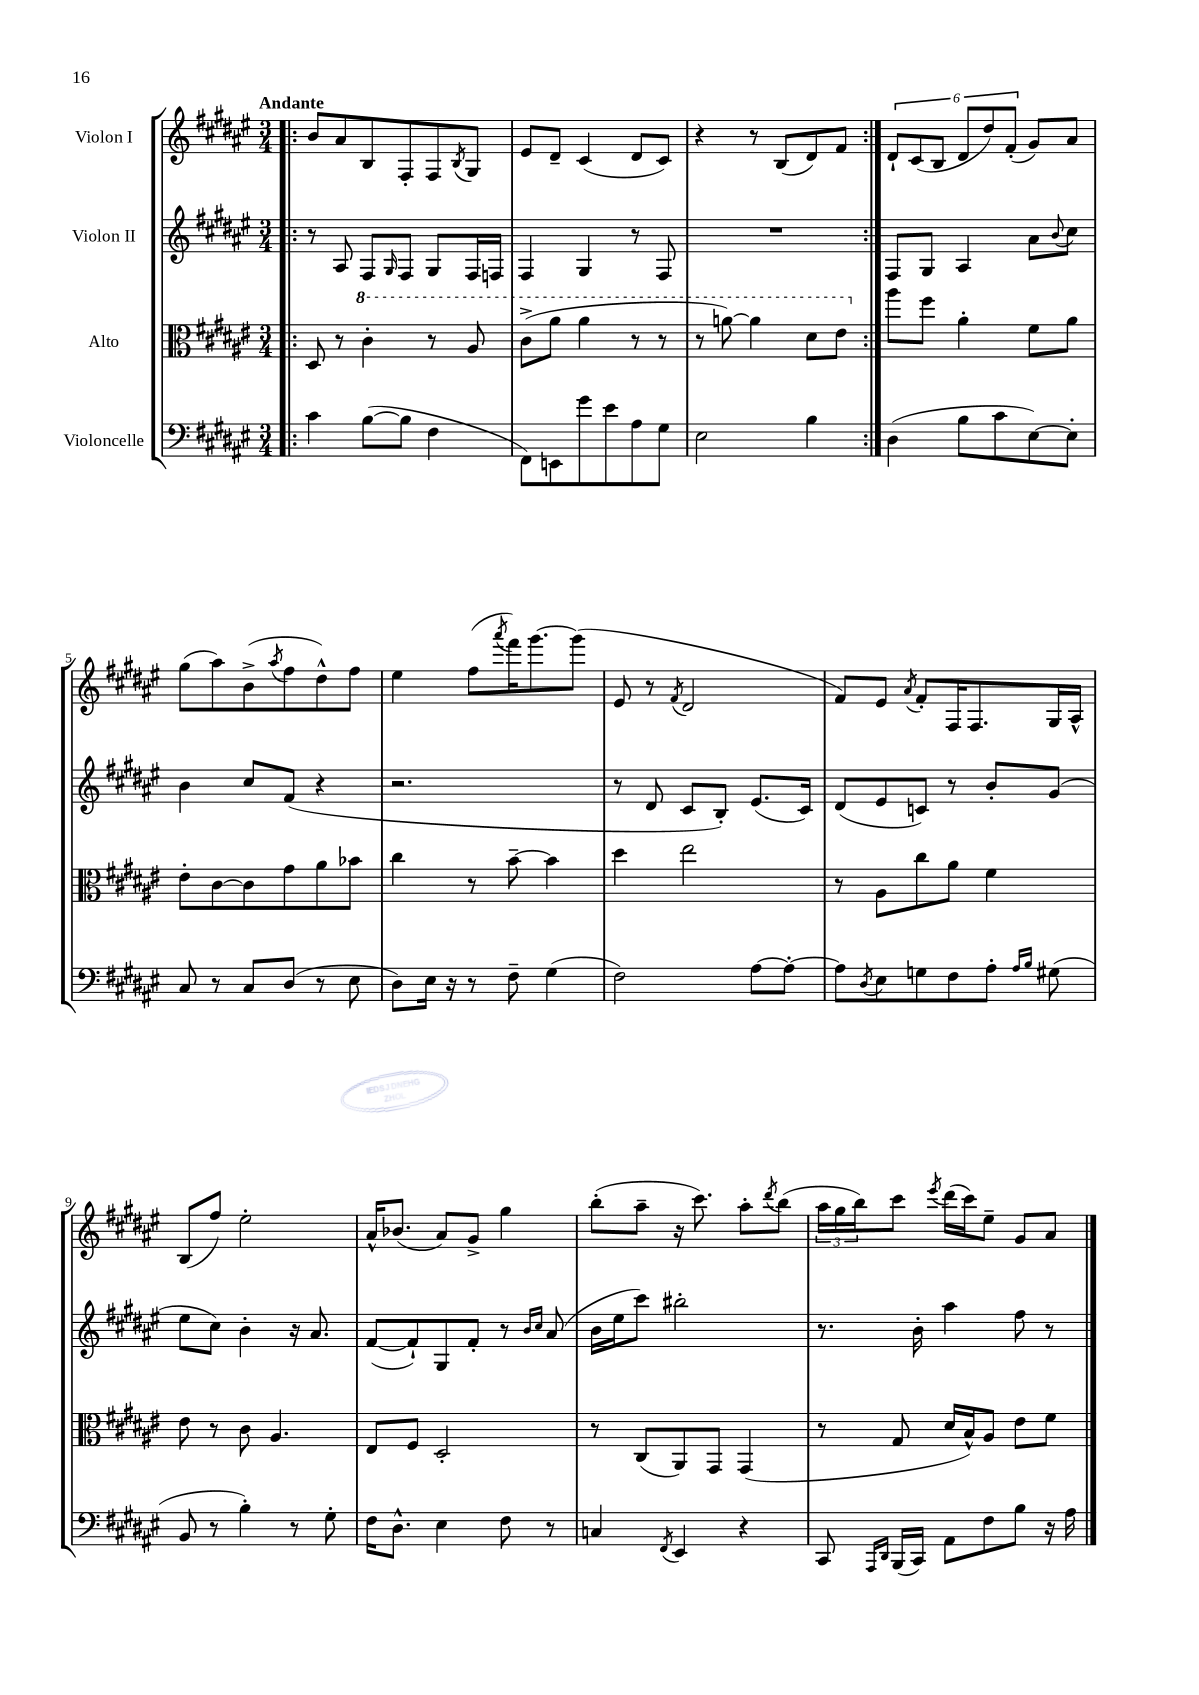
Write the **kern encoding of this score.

**kern	**kern	**kern	**kern
*staff4	*staff3	*staff2	*staff1
*clefF4	*clefC3	*clefG2	*clefG2
*k[f#c#g#d#a#e#]	*k[f#c#g#d#a#e#]	*k[f#c#g#d#a#e#]	*k[f#c#g#d#a#e#]
*M3/4	*M3/4	*M3/4	*M3/4
=!|:	=!|:	=!|:	=!|:
4c#	8D#	8r	8b
.	8r	8A#	8a#
([8B	4cc#'	8F#	8B
.	.	16qqG#	.
8B]	.	8F#	8F#'
4F#	8r	8G#	8F#
.	.	.	8qB
.	8a#	16F#	8G#
.	.	16F	.
=	=	=	=
8FF#)	(8cc#^	4F#	8e#
8EE	8aa#	.	8d#~
8g#	4aa#	4G#	(4c#
8e#	.	.	.
8A#	8r	8r	8d#
8G#	8r	8F#	8c#)
=	=	=	=
2E#	8r	2.r	4r
.	[8aa)	.	.
.	4aa]	.	8r
.	.	.	(8B
4B	8dd#	.	8d#)
.	8ee#	.	8f#
=:|!	=:|!	=:|!	=:|!
(4D#	8aa#	8F#	12d#`
.	.	.	(12c#
.	8ff#	8G#	.
.	.	.	12B
8B	4a#'	4A#	12d#
.	.	.	12dd#)
8c#	.	.	.
.	.	.	(12f#'
[8E#)	8f#	8a#	8g#)
.	.	8qqb	.
8E#']	8a#	8cc#	8a#
=	=	=	=
8C#	8e#'	4b	(8gg#
8r	[8c#	.	8aa#)
8C#	8c#]	8cc#	(8b^
.	.	.	8qaa#
(8D#	8g#	(8f#	8ff#
8r	8a#	4r	8dd#^^)
8E#	8b-	.	8ff#
=	=	=	=
8D#)	4cc#	2.r	4ee#
16E#	.	.	.
16r	.	.	.
8r	8r	.	(8ff#
.	.	.	8qaaa#
8F#~	[8b~	.	16fff#)
.	.	.	[8.ggg#
(4G#	4b]	.	.
.	.	.	(8ggg#]
=	=	=	=
2F#)	4dd#	8r	8e#
.	.	8d#	8r
.	.	.	8qf#
.	2ee#	8c#	2d#
.	.	8B')	.
[8A#	.	(8.e#	.
8A#'_	.	.	.
.	.	16c#)	.
=	=	=	=
8A#]	8r	(8d#	8f#)
8qD#	.	.	.
8E#	8A#	8e#	8e#
.	.	.	8qa#
8G	8cc#	8c)	8f#'
8F#	8a#	8r	16F#
.	.	.	8.F#
8A#'	4f#	8b'	.
16qqA#	.	.	.
16qqB	.	.	.
(8G#	.	(8g#	16G#
.	.	.	16A#^^
=	=	=	=
8BB	8e#	8ee#	(8B
8r	8r	8cc#)	8ff#)
4B')	8c#	4b'	2ee#'
.	4.A#	.	.
8r	.	16r	.
.	.	8.a#	.
8G#'	.	.	.
=	=	=	=
16F#	8E#	([8f#	16a#^^
8.D#^^	.	.	(8.b-
.	8F#	8f#`])	.
4E#	2D#'	8G#	8a#)
.	.	8f#'	8g#^
8F#	.	8r	4gg#
.	.	16qqb	.
.	.	16qqcc#	.
8r	.	(8a#	.
=	=	=	=
4C	8r	16b	(8bb'
.	.	16ee#	.
.	(8C#	8ccc#)	8aa#~
8qFF#	.	.	.
4EE#	8AA#)	2bb#'	16r
.	.	.	8.ccc#)
.	8GG#	.	.
4r	(4GG#	.	8aa#'
.	.	.	8qddd#
.	.	.	(8bb
=	=	=	=
8CC#	8r	8.r	24aa#
.	.	.	24gg#
.	.	.	24bb)
16qqAAA#	.	.	.
16qqDD#	.	.	.
(16BBB	8G#	.	8ccc#
16CC#)	.	16b'	.
.	.	.	8qeee#
8AA#	16d#	4aa#	(16ddd#
.	16B^^)	.	16ccc#)
8F#	8A#	.	8ee#~
8B	8e#	8ff#	8g#
16r	8f#	8r	8a#
16A#	.	.	.
==	==	==	==
*-	*-	*-	*-
